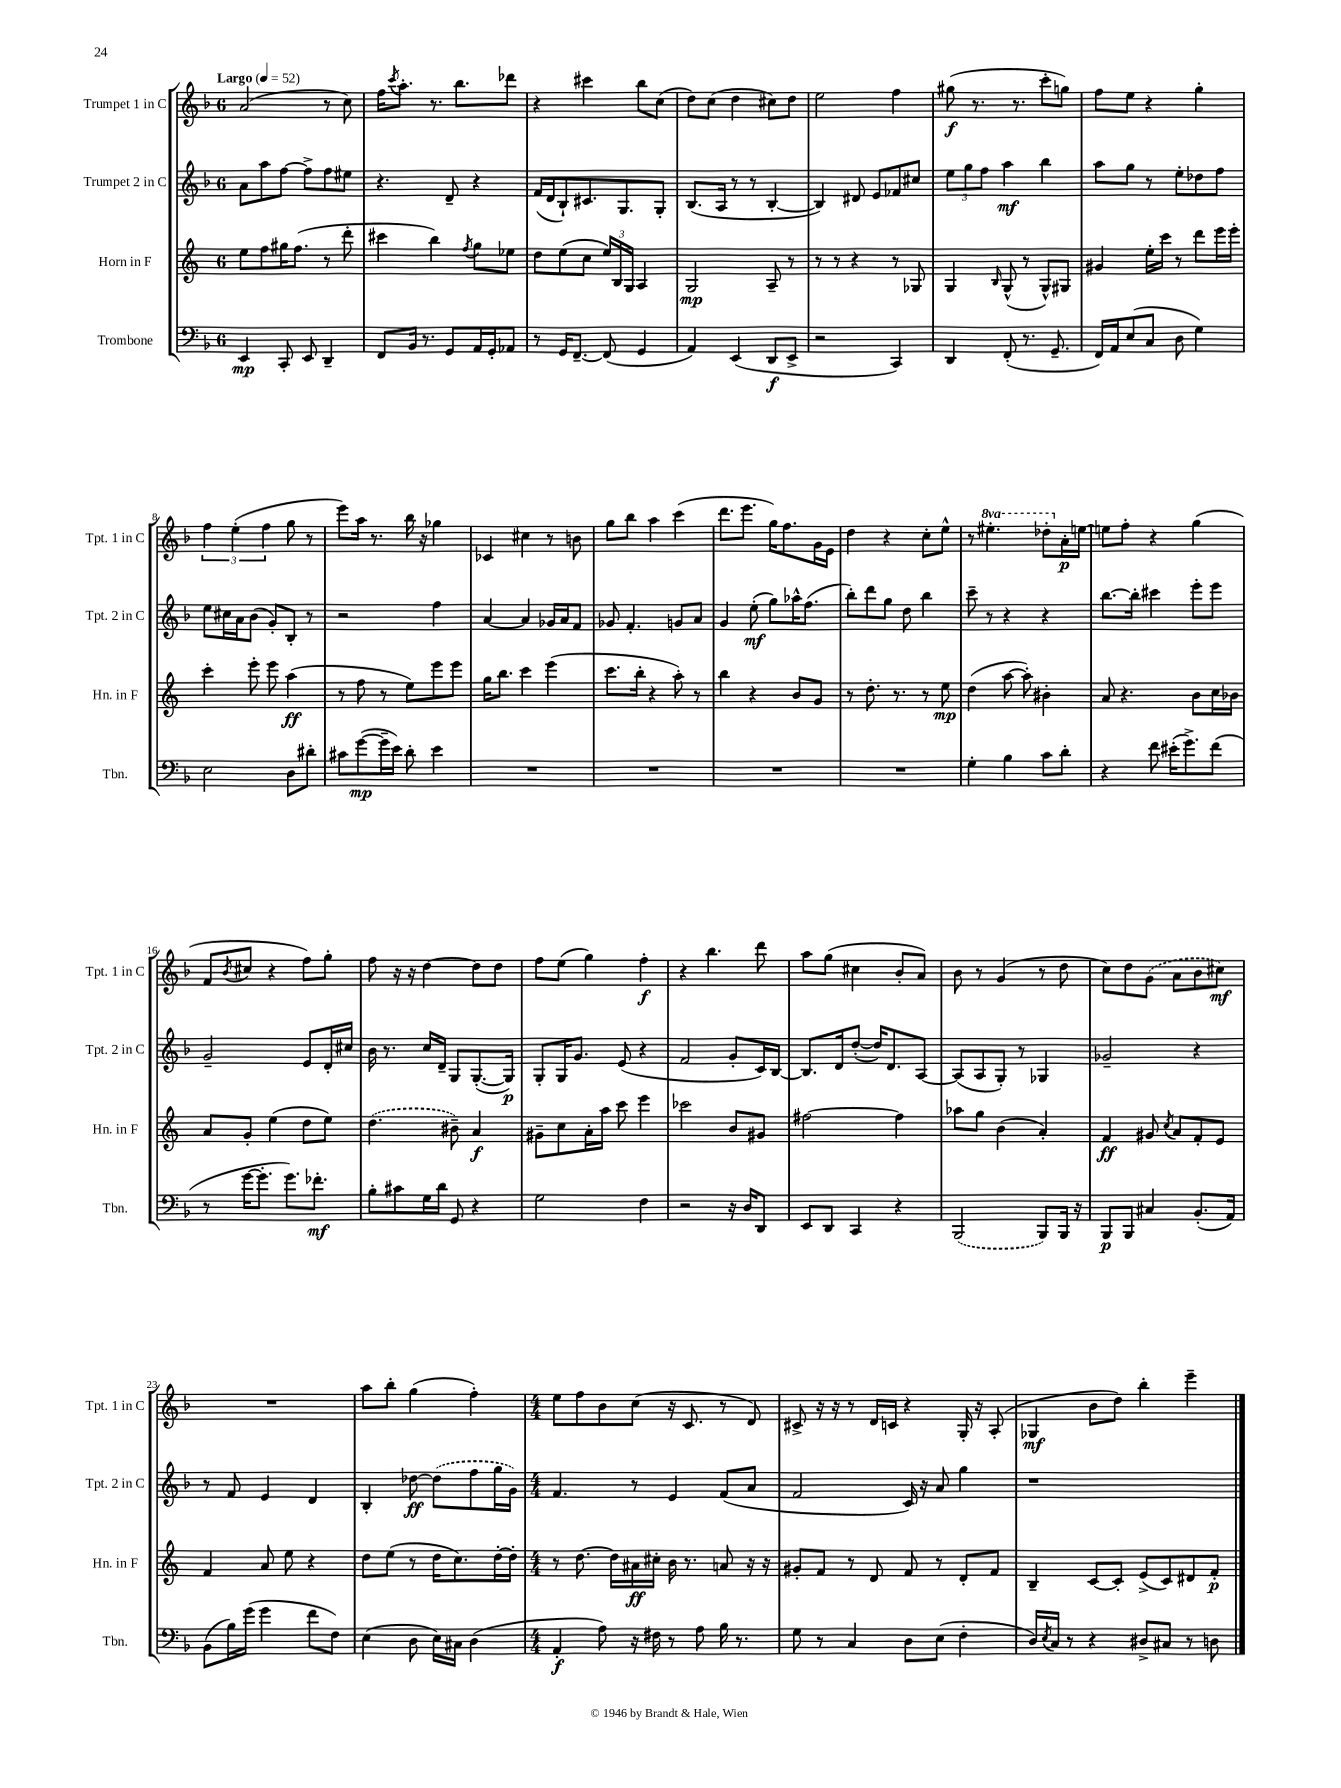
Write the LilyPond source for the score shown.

<<
\new StaffGroup <<
\new Staff = "s0" \with { instrumentName = "Trumpet 1 in C" shortInstrumentName = "Tpt. 1 in C" } {
    \clef treble \key f \major \once \override Staff.TimeSignature.style = #'single-digit \time 6/8 \set Staff.ottavationMarkups = #ottavation-simple-ordinals \tempo "Largo" 4 = 52
    a'2( r8 c''8) |
    f''16 \acciaccatura { c'''8 } a''8.-. r8. bes''8. des'''8 |
    r4 cis'''4 bes''8 c''8( |
    d''8) c''8( d''4 cis''8) d''8 |
    e''2 f''4 |
    gis''8\f( r8. r8. c'''8-. g''8) |
    f''8 e''8 r4 g''4-. |
    \tuplet 3/2 { f''4 e''4-.( f''4 } g''8 r8 |
    e'''8) a''16 r8. bes''16 r16 ges''4 |
    ces'4 cis''4 r8 b'8 |
    g''8 bes''8 a''4 c'''4( |
    d'''8. e'''8. g''16) f''8. g'16 e'16 |
    d''4 r4 c''8-. e''8-^ |
    r8 \ottava #1 eis'''4.-. des'''8-. \ottava #0 a'16-.\p e''!16~ |
    e''!8 f''8-. r4 g''4( |
    f'8 \acciaccatura { bes'8 } cis''8 r4 f''8) g''8-. |
    f''8 r16 r16 d''4~ d''8 d''8 |
    f''8 e''8( g''4) f''4-.\f |
    r4 bes''4. d'''8 |
    a''8 g''8( cis''4 bes'8-. a'8) |
    bes'8 r8 g'4( r8 d''8 |
    c''8) d''8 \once \slurDashed g'8( a'8 bes'8 cis''8\mf) |
    R2. |
    a''8 bes''8-. g''4( f''4-.) |
    \numericTimeSignature \time 4/4 e''8 f''8 bes'8 c''8( r16 c'8. r8 d'8) |
    cis'8-> r16 r16 r8 d'16 c'16 r4 g16-. r16 a8-.( |
    ges4\mf bes'8 d''8) bes''4-. e'''4-- \bar "|." |
}
\new Staff = "s1" \with { instrumentName = "Trumpet 2 in C" shortInstrumentName = "Tpt. 2 in C" } {
    \clef treble \key f \major \once \override Staff.TimeSignature.style = #'single-digit \time 6/8
    a'8 a''8 f''8~ f''8-> f''8 eis''8 |
    r4. d'8-- r4 |
    f'16( d'16 bes8-!) cis'8. g8. g8-. |
    bes8.( a16 r8 r8 bes4~-. |
    bes4) dis'8 e'8 fes'8 cis''8 |
    \tuplet 3/2 { e''8 g''8 f''8 } a''4\mf bes''4 |
    a''8 g''8 r8 e''8-. des''8 f''8 |
    e''8 cis''16 a'16 bes'8( g'8-.) bes8-. r8 |
    r2 f''4 |
    a'4~ a'4 ges'16 a'16 f'8 |
    ges'8 f'4.-. g'8 a'8 |
    g'4 e''8-.\mf( g''8) aes''16-^ f''8.( |
    bes''8-.) d'''8 g''8 d''8 bes''4 |
    c'''8-- r8 r4 r4 |
    bes''8.~ bes''16-. cis'''4 e'''8-. e'''8 |
    g'2-- e'8 d'16-. cis''16 |
    bes'16 r8. c''16 d'16-- g8 g8.~-.( g16\p) |
    g8-. g16 g'8. e'8( r4 |
    f'2 g'8-. c'16) bes16~ |
    bes8. d'16 d''8~-.( d''16) d'8. a8~ |
    a8( a8 g8-.) r8 ges4 |
    ges'2-- r4 |
    r8 f'8 e'4 d'4 |
    bes4-. des''8~\ff \once \slurDashed des''8( f''8 g''16 g'16) |
    \numericTimeSignature \time 4/4 f'4. r8 e'4 f'8( a'8 |
    f'2 c'16) r16 a'8 g''4 |
    r1 \bar "|." |
}
\new Staff = "s2" \with { instrumentName = "Horn in F" shortInstrumentName = "Hn. in F" } {
    \clef treble \key c \major \once \override Staff.TimeSignature.style = #'single-digit \time 6/8
    e''8 f''8 gis''16 f''8.( r8 d'''8-. |
    cis'''4 b''4) \acciaccatura { f''8 } g''8 ees''8 |
    d''8 e''8( c''8 \tuplet 3/2 { e''16) b16 g16 } a4 |
    g2\mp a8-- r8 |
    r8 r8 r4 r8 ges8 |
    g4 \grace { b16 } g8-^( r8 g8-^) gis8 |
    gis'4 e''16-. c'''16 r8 d'''8 e'''16 e'''16-. |
    c'''4-. e'''8-. e'''8 a''4\ff( |
    r8 f''8 r8 e''8) e'''8 e'''8 |
    g''16 b''8. c'''4 e'''4( |
    c'''8. b''16-. r4 a''8-.) r8 |
    b''4 r4 b'8 g'8 |
    r8 d''8.-. r8. r8 e''8\mp |
    d''4( a''8~ a''8-.) bis'4-. |
    a'8 r4. b'8 c''16 bes'16 |
    a'8 g'8-. e''4( d''8 e''8) |
    \once \slurDashed d''4.( bis'8--) a'4\f |
    gis'8-- c''8 a'16-. a''16 c'''8 e'''4 |
    ces'''2 b'8 gis'8 |
    fis''2~ fis''4 |
    aes''8 g''8 b'4( a'4-.) |
    f'4\ff gis'8 \acciaccatura { c''8 } a'8 f'8-. e'8 |
    f'4 a'8 e''8 r4 |
    d''8 e''8( r8 d''16 c''8.) d''16~-. d''16-. |
    \numericTimeSignature \time 4/4 r8 d''8.~ d''16 ais'16\ff cis''16-. b'16 r8. a'8 r16 r16 |
    gis'8-. f'8 r8 d'8 f'8 r8 d'8-. f'8 |
    b4-- c'8~ c'8-. e'8->( c'8) dis'8 f'8-.\p \bar "|." |
}
\new Staff = "s3" \with { instrumentName = "Trombone" shortInstrumentName = "Tbn." } {
    \clef bass \key f \major \once \override Staff.TimeSignature.style = #'single-digit \time 6/8
    e,4\mp c,8-. e,8 d,4-- |
    f,8 bes,16 r8. g,8 a,16 g,16-. aes,8 |
    r8 g,16 f,8.~-- f,8( g,4 |
    a,4) e,4( d,8\f e,8-> |
    r2 c,4) |
    d,4 f,8-.( r8. g,8.-- |
    f,16) a,16 e8( c8 d8 g4) |
    e2 d8 dis'8-. |
    cis'8 g'8~\mp( g'16-- e'16) d'8-. e'4 |
    R2. |
    R2. |
    R2. |
    R2. |
    g4-. bes4 c'8 d'8-. |
    r4 f'8 eis'16-.( g'8.->) f'8( |
    r8 g'16~ g'8.-. g'8.) fes'8.-.\mf |
    bes8-. cis'8 g16 d'16 g,8 r4 |
    g2 f4 |
    r2 r16 d16 d,8 |
    e,8 d,8 c,4 r4 |
    \once \slurDashed bes,,2( bes,,8) bes,,16 r16 |
    bes,,8\p bes,,8 cis4 bes,8.-.( a,16) |
    bes,8( bes16) g'16( g'4 f'8 f8) |
    e4( d8 e16) cis16 d4( |
    \numericTimeSignature \time 4/4 a,4-.\f a8) r16 fis16 r8 a8 bes16 r8. |
    g8 r8 c4 d8 e8( f4-. |
    d16) \acciaccatura { e8 } c16 r8 r4 dis8-> cis8 r8 d8 \bar "|." |
}
>>
>>
